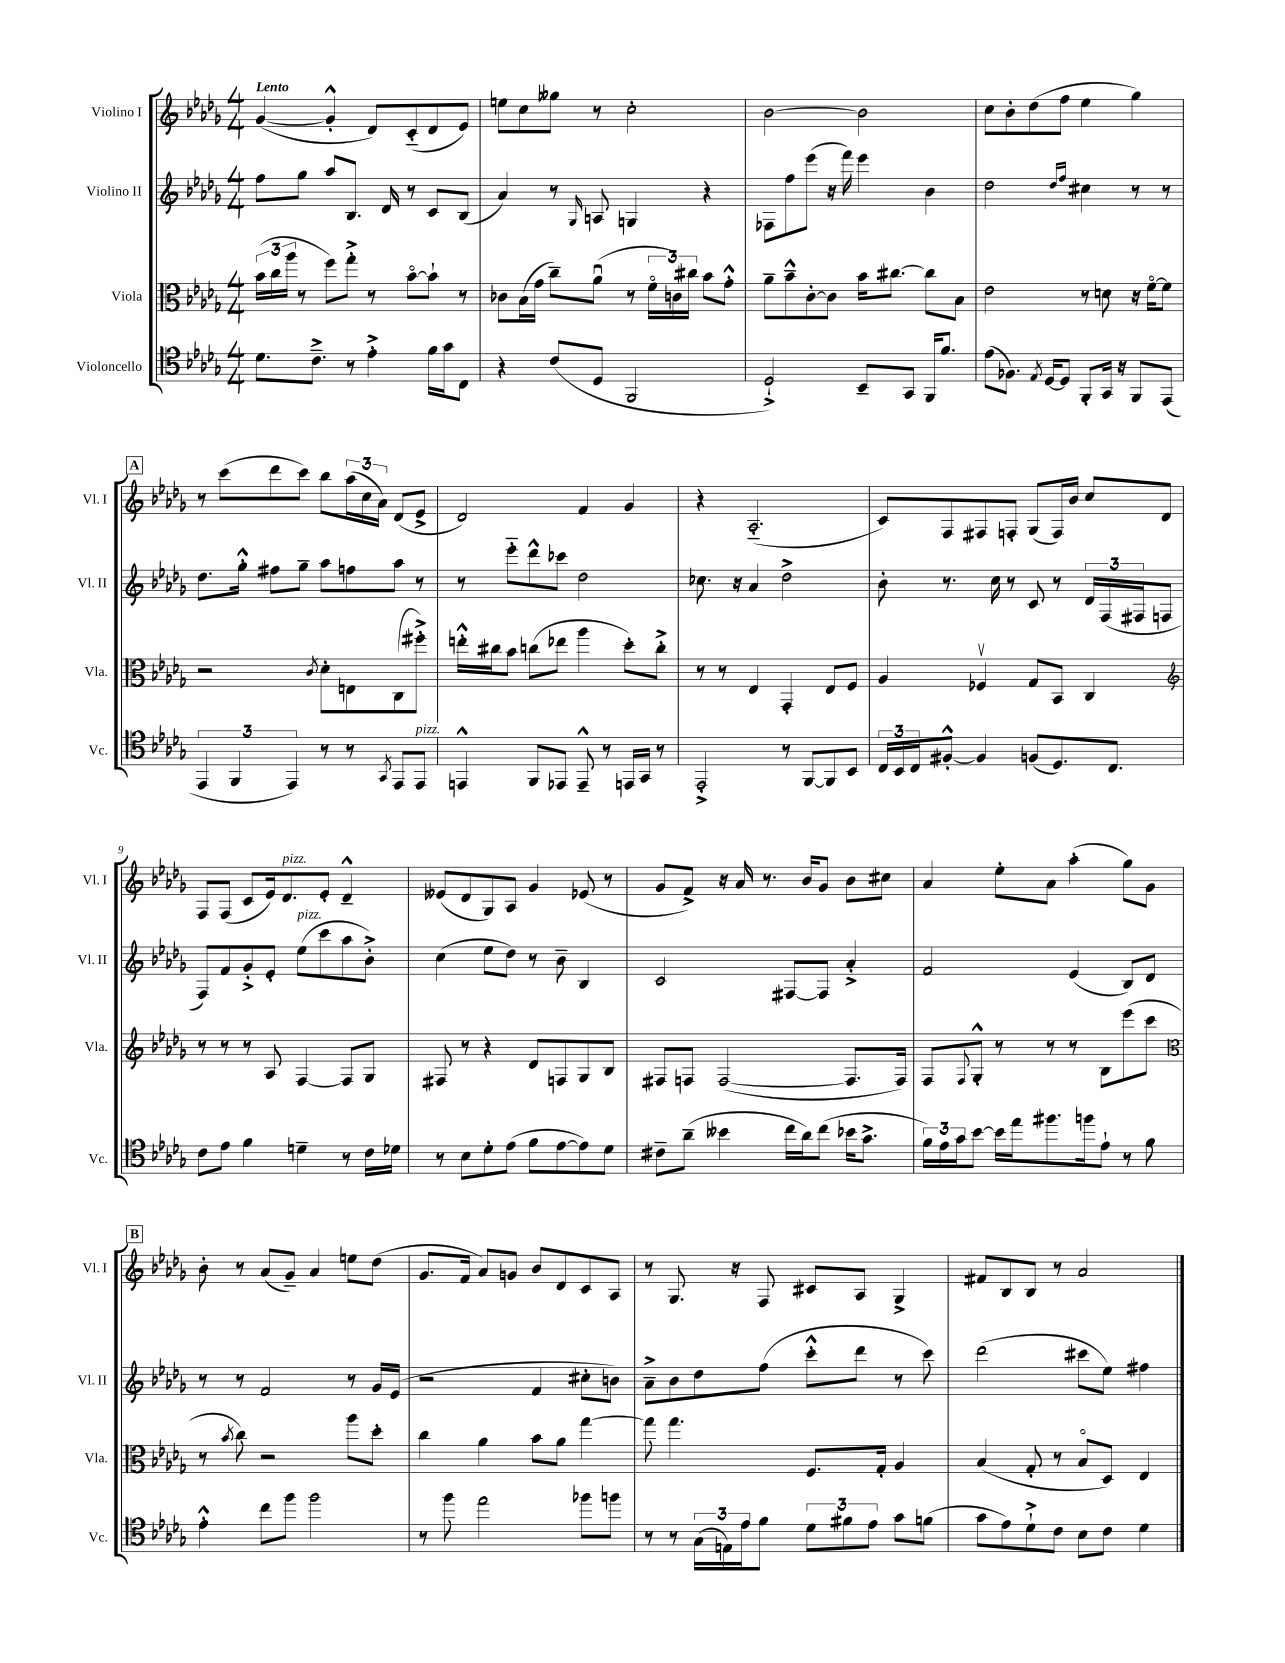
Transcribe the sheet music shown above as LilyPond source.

<<
\new StaffGroup <<
\new Staff = "s0" \with { instrumentName = "Violino I" shortInstrumentName = "Vl. I" } {
    \clef treble \key des \major \numericTimeSignature \time 4/4 \tempo "Lento"
    ges'4~( ges'4-.-^ des'8) c'8-_( des'8 ees'8) |
    e''8 c''8 geses''8 r8 c''2-. |
    bes'2~ bes'2 |
    c''8 bes'8-. des''8( f''8 ees''4 ges''4) |
    \mark \markup { \box "A" } r8 c'''8( des'''8 c'''8) bes''8 \tuplet 3/2 { aes''16( c''16 aes'16) } des'8( ees'8-> |
    des'2) f'4 ges'4 |
    r4 aes2.-_( |
    c'8) f8 fis8 f8-. ges8( f16) bes'16 c''8 des'8 |
    f8 f8( c'8 ees'16) des'8.^\markup { \italic "pizz." } ees'8-. des'4---^ |
    eeses'8( des'8 ges8) aes8 ges'4 ees'8( r8 |
    ges'8 f'8->) r16 aes'16 r8. bes'16 ges'8 bes'8 cis''8 |
    aes'4 ees''8-. aes'8 aes''4-.( ges''8) ges'8 |
    \mark \markup { \box "B" } bes'8-. r8 aes'8( ges'8--) aes'4 e''8 des''8( |
    ges'8. f'16 aes'8) g'8 bes'8 des'8 c'8 aes8 |
    r8 ges8. r16 f8 cis'8 aes8 ges4-> |
    fis'8 bes8 bes8 r8 aes'2 \bar "|." |
}
\new Staff = "s1" \with { instrumentName = "Violino II" shortInstrumentName = "Vl. II" } {
    \clef treble \key des \major \numericTimeSignature \time 4/4
    f''8 ges''8 aes''8 bes8. des'16 r8 c'8 bes8( |
    aes'4) r8 \grace { ges16 } a8 g4 r4 |
    fes8 f''8 ees'''8( r16 f'''16) ees'''4 bes'4 |
    des''2 \grace { des''16 f''16 } cis''4 r8 r8 |
    \mark \markup { \box "A" } des''8. ges''16-.-^ fis''8 ges''8-- aes''8 f''8 aes''8 r8 |
    r8 ees'''8-_ des'''8-^ ces'''8 des''2 |
    ces''8. r16 aes'4 des''2-> |
    bes'8-. r8. c''16 r8 c'8 r8 \tuplet 3/2 { des'16 f16( fis16 } f8 |
    f8) f'8 ges'8-.-> ees'8-. ees''8^\markup { \italic "pizz." }( c'''8 aes''8 bes'8-.->) |
    c''4( ees''8 des''8) r8 bes'8-- bes4 |
    c'2 fis8~ fis8 aes'4-.-> |
    f'2 ees'4( bes8) des'8 |
    \mark \markup { \box "B" } r8 r8 f'2 r8 ges'16 ees'16( |
    r2 f'4 cis''8-. b'8) |
    aes'8---> bes'8 des''8 f''8( c'''8-.-^ des'''8 r8 c'''8) |
    des'''2( cis'''8 ees''8) fis''4 \bar "|." |
}
\new Staff = "s2" \with { instrumentName = "Viola" shortInstrumentName = "Vla." } {
    \clef alto \key des \major \numericTimeSignature \time 4/4
    \tuplet 3/2 { bes'16( c''16 aes''16 } r8 f''8) ges''8-.-> r8 bes'8~\flageolet bes'8-! r8 |
    ces'8 bes16( ges'16 c''8--) aes'8\downbow( r8 \tuplet 3/2 { f'16\flageolet c'16) cis''16 } bes'8 ges'8-.-^ |
    aes'8-- bes'8---^ c'8~-. c'8 bes'16 cis''8.~ cis''8 bes8 |
    ees'2 r8 d'8 r16 f'16~\flageolet f'8 |
    \mark \markup { \box "A" } r2 \acciaccatura { c'8 } des'8-. e8 c8( fis''8-.->) |
    e''16-.-^ cis''16 bes'8 c''8( ees''8 aes''4 des''8-.) c''8-.-> |
    r8 r8 ees4 ges,4-. ees8 f8 |
    aes4 fes4\upbow ges8 bes,8 c4 |
    \clef treble r8 r8 r8 aes8 f4~ f8 ges8 |
    fis8 r8 r4 des'8 f8 ges8 bes8 |
    fis8 f8 f2~( f8. f16) |
    f8 \appoggiatura { f8 } ges8-.-^ r8 r8 r8 bes8 ees'''8( c'''8 |
    \mark \markup { \box "B" } \clef alto r8 \acciaccatura { bes'8 } c''8) r2 aes''8 des''8-. |
    c''4 aes'4 bes'8 aes'8 ges''4~ |
    ges''8 ges''4. f8. ges16-. aes4 |
    bes4( ges8-. r8 bes8\flageolet des8) ees4 \bar "|." |
}
\new Staff = "s3" \with { instrumentName = "Violoncello" shortInstrumentName = "Vc." } {
    \clef tenor \key des \major \numericTimeSignature \time 4/4
    des'8. c'8.---> r8 ees'4-.-> f'16 ges'16 c8 |
    r4 c'8( des8 f,2 |
    des2-!->) bes,8-- ges,8 f,16 f'8. |
    ees'8( fes8.) \acciaccatura { ees8 } des16~ des8 f,8-. ges,16 r16 f,8 ees,8( |
    \mark \markup { \box "A" } \tuplet 3/2 { ees,4 f,4 ees,4) } r8 r8 \acciaccatura { ges,8 } ees,8 ees,8^\markup { \italic "pizz." } |
    e,4-^ f,8 ees,8 ees,8---^ r8 e,16 ges,16 r8 |
    ees,2-.-> r8 f,8~ f,8 bes,8 |
    \tuplet 3/2 { c16 bes,16 c16 } fis8~-.-^ fis4 f8( des8.) c8. |
    c'8 ees'8 f'4 d'4-- r8 c'16 des'16 |
    r8 bes8 des'8-. ees'8( f'8 ees'8~ ees'8) des'8 |
    cis'8-- aes'8--( beses'4 c''16 aes'16) c''8( bes'16 ges'8.-> |
    \tuplet 3/2 { f'16) ees'16 ges'16 } bes'8~ bes'16 ees''16 fis''8. f''16 ees'8-! r8 f'8 |
    \mark \markup { \box "B" } ees'4-.-^ c''8 f''8 f''2 |
    r8 f''8 ees''2 fes''8 f''8 |
    r8 r8 \tuplet 3/2 { ges16( e16) ees'16 } f'8 \tuplet 3/2 { des'8 fis'8 ees'8 } ges'8 f'8( |
    ges'8 ees'8) des'8-!-> c'8 bes8 c'8 des'4 \bar "|." |
}
>>
>>
